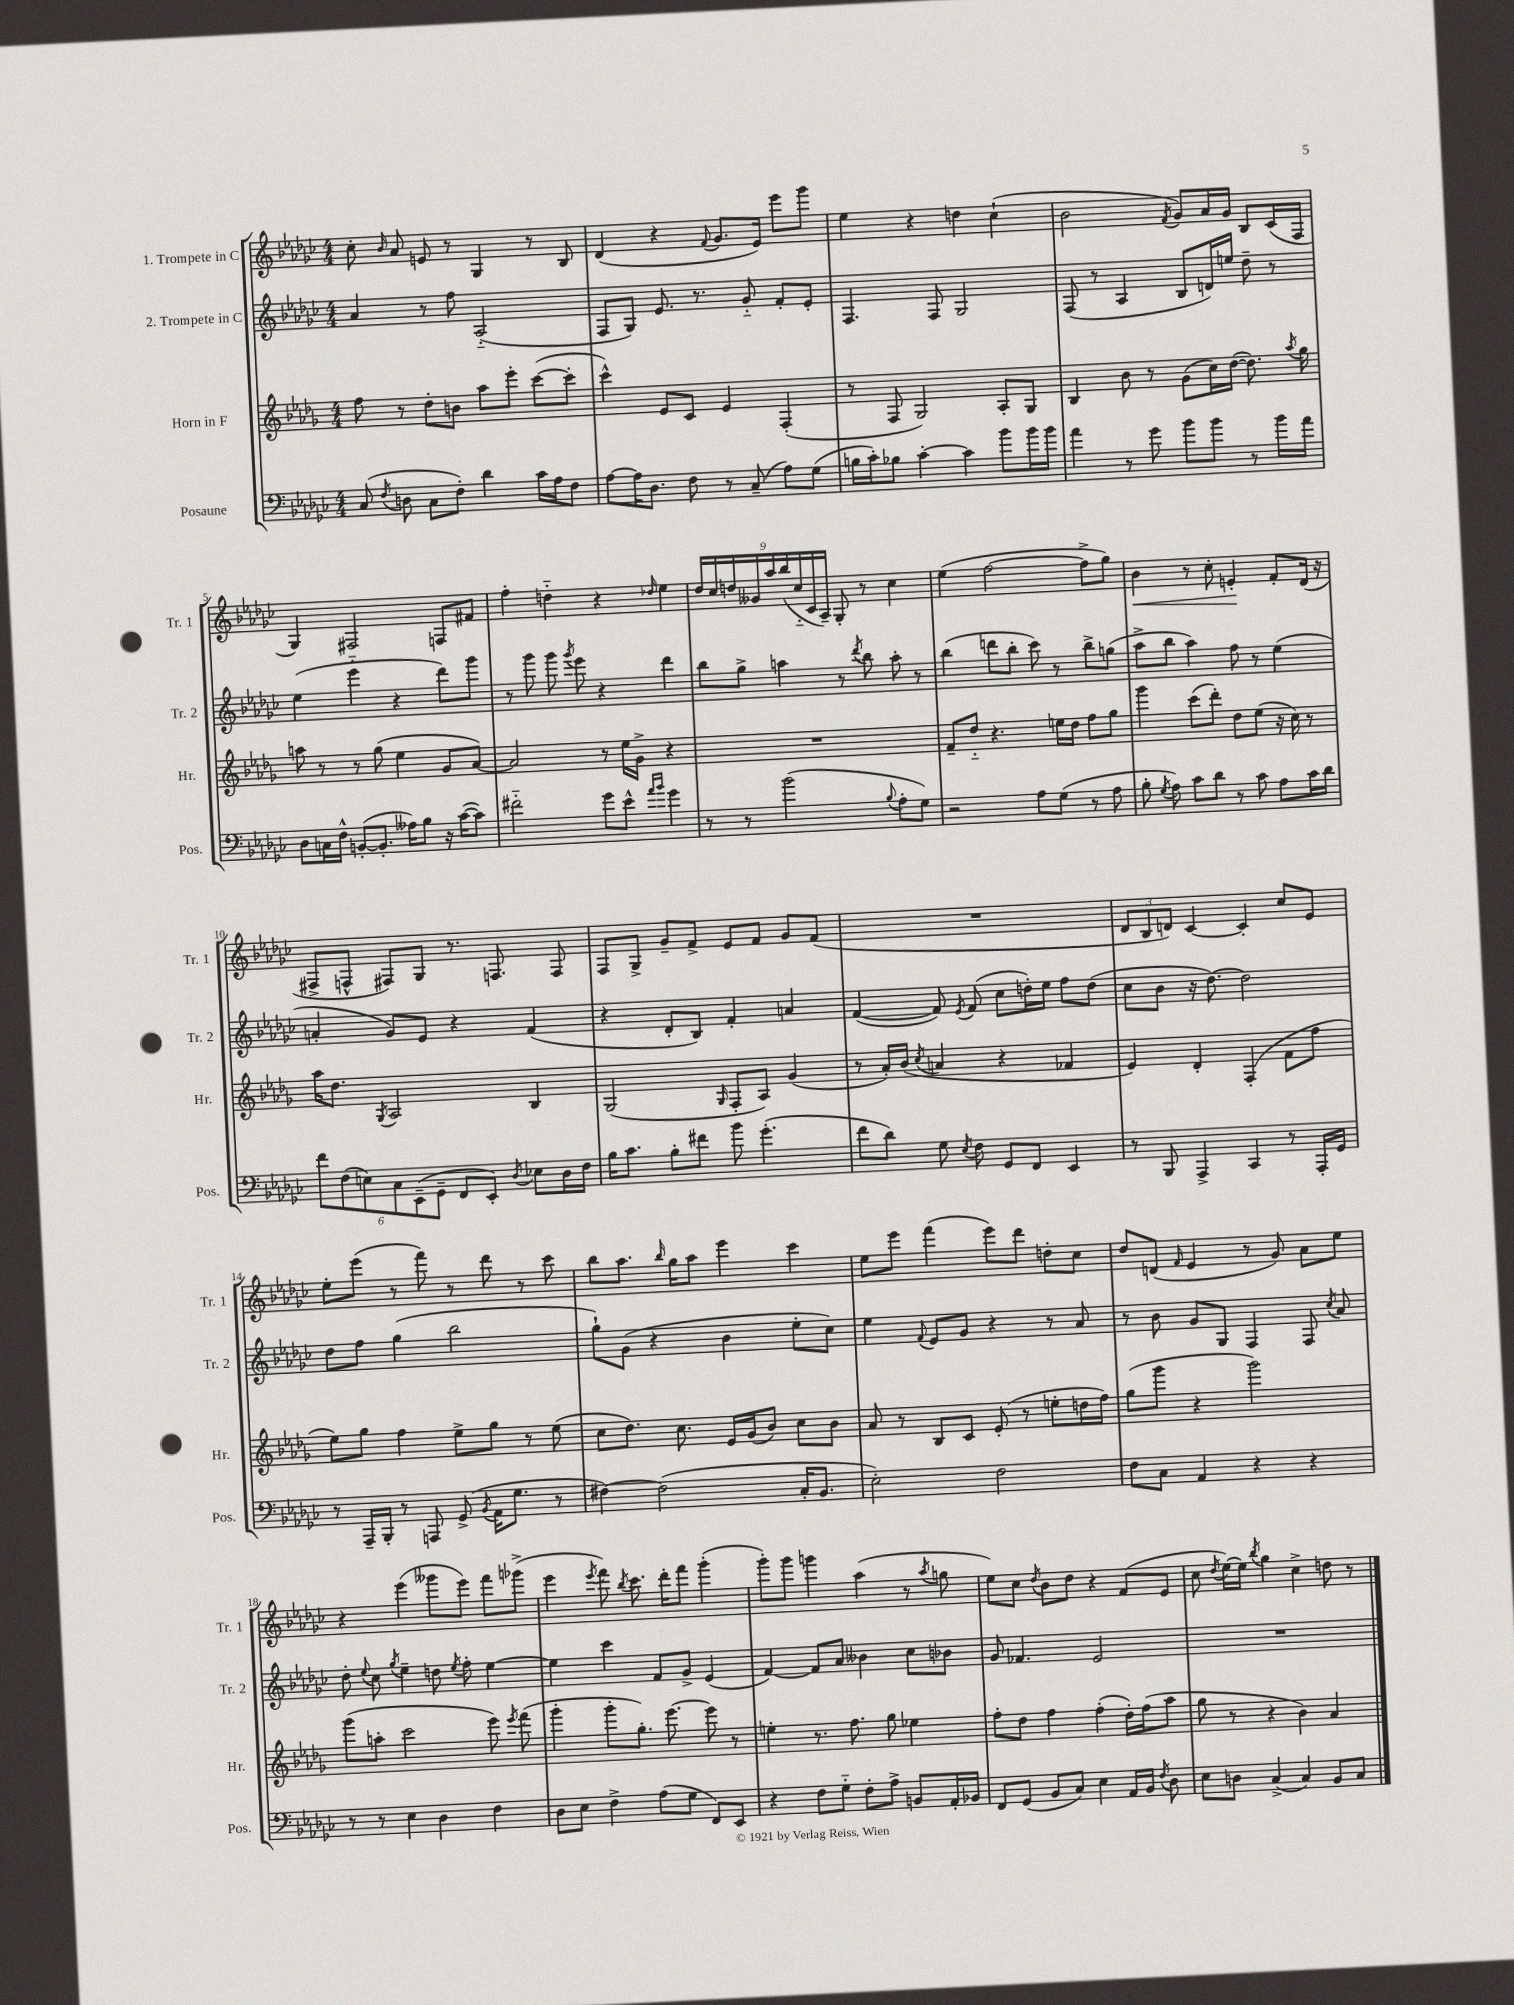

**kern	**kern	**kern	**kern	**dynam
*part4	*part3	*part2	*part1	*part1
*staff4	*staff3	*staff2	*staff1	*staff1
*I"Posaune	*I"Horn in F	*I"2. Trompete in C	*I"1. Trompete in C	*
*I'Pos.	*I'Hr.	*I'Tr. 2	*I'Tr. 1	*
*clefF4	*clefG2	*clefG2	*clefG2	*
*k[b-e-a-d-g-c-]	*k[b-e-a-d-g-]	*k[b-e-a-d-g-c-]	*k[b-e-a-d-g-c-]	*
*M4/4	*M4/4	*M4/4	*M4/4	*
=1	=1	=1	=1	=1
(8C-/	8ff\	4a-/	8cc-'\	.
8qF/	.	.	16qqb-/	.
8Dn\	8r	.	8a-/	.
8C-\L	8dd-'\L	8r	8en/	.
8F'\J)	8bn\J	8ff\	8r	.
4d-\	8aa-\L	(2A-/	4G-/	.
.	8eee-'\J	.	.	.
16c-\LL	([8ccc\L	.	8r	.
16A-\J	.	.	.	.
8F\J	8ccc'\J]	.	8B-/	.
=2	=2	=2	=2	=2
[8A-\L	4ccc^^\)	8F/L	(4d-/	.
16A-\K]	.	8G-/J)	.	.
8.D-\J	.	.	.	.
.	8e-/L	8.e-/	4r	.
8F\	8c/J	.	.	.
.	.	8.r	.	.
.	.	.	8qqf/	.
8r	4e-/	.	8.g-/L	.
(8C-~/	.	8g-/	.	.
.	.	.	16e-/Jk)	.
8A-\L)	(4F'/	8f'/L	8eee-\L	.
(8G-\J	.	8e-'/J	8ggg-\J	.
=3	=3	=3	=3	=3
16Bn\LL	8r	4.F/	4ee-\	.
16c-'\J)	.	.	.	.
8B-X\J	8F/	.	.	.
[4c-'\	2G-/)	.	4r	.
.	.	8F/	.	.
4c-\]	.	2G-/	4ddn\	.
8b-\L	8A-'/L	.	(4cc-`\	.
16b-\L	8G-/J	.	.	.
16b-\JJ	.	.	.	.
=4	=4	=4	=4	=4
4a-\	4B-/	(8F/	2b-\	.
.	.	8r	.	.
8r	8b-\	4A-/	.	.
8g-\	8r	.	.	.
.	.	.	8qf/	.
8b-\L	(8g-\L	8B-/L	8g-/L)	.
8b-\J	16cc\L)	16dn/L)	16a-/L	.
.	([16dd-\JJ	16een/JJ	16g-/JJ	.
8r	8.dd-\])	8dd-~\	8B-/L	.
16b-\LL	.	8r	(16c-/L	.
.	8qaa-/	.	.	.
16a-\JJ	16gg-\	.	16F/JJ	.
!!LO:LB:g=z
=5	=5	=5	=5	=5
8D-\L	8aan\	(4ee-\	4G-/)	.
16Cn\L	8r	.	.	.
16F^^\JJ	.	.	.	.
([8BBn'/L	8r	4eee-\	2F#X/	.
8.BB'/J]	(8gg-\	.	.	.
.	4ee-\	4r	.	.
16A--X\KL)	.	.	.	.
8B-\J	.	.	.	.
16r	8g-/L	8ddd-\L)	8Fn/L	.
([16c-\KL	.	.	.	.
8c-\J])	[8a-/J)	8ggg-\J	8f#X/J	.
=6	=6	=6	=6	=6
2f#X\	2a-/]	8r	4ff'\	.
.	.	8ggg-\	.	.
.	.	8ggg-\	4ddn\	.
.	.	8qggg-/	.	.
.	.	8eee-\	.	.
8g-\L	8r	4r	4r	.
8e-^^\J	16ee-\LL	.	.	.
.	16g-^\JJ	.	.	.
16qqa-/LL	.	.	.	.
16qqb-/JJ	.	.	16qqdd-X/	.
4g-\	4r	4ddd-\	4ee-\	.
=7	=7	=7	=7	=7
8r	1r	8bb-\L	18dd-/LL	.
.	.	.	18cc-/	.
.	.	.	18ddn/	.
8r	.	8gg-^\J	.	.
.	.	.	18g--X/	.
.	.	.	18aa-/	.
(2b-\	.	4aan\	.	.
.	.	.	(18bb-/	.
.	.	.	18cc-/	.
.	.	.	18c-/	.
.	.	.	18A-~/JJ)	.
.	.	8r	8G-'/	.
.	.	8qddd-/	.	.
.	.	8bb-\	8r	.
8qqB-/	.	.	.	.
8A-'\L	.	8aa'\	4cc-\	.
8G-\J)	.	8r	.	.
=8	=8	=8	=8	=8
2r	8f~/L	(4bb-\	(4ee-\	.
.	8dd-/J	.	.	.
.	4.r	8dddn\L	[2ff\	.
.	.	8bb-'\J	.	.
8A-\L	.	8ccc-\)	.	.
(8G-\J	16een\LL	8r	.	.
.	16dd-\JJ	.	.	.
8r	8ff\L	8bb-^\L	8ff^\L]	.
8A-\	8gg-\J	(8ggn\J	8gg-\J)	.
=9	=9	=9	=9	=9
!	!	!	!	!LO:HP:b
8B-'\	4ggg-\	8aa-^\L	4b-\	<
8qG-/	.	.	.	.
8A-\)	.	8bb-\J	.	.
8c-\L	(8ccc\L	4aa-\)	8r	.
8d-\J	8ddd-'\J)	.	8cc-'\	.
8r	8dd-\L	8ff\	4en'/	.
8c-\	(8ee-\J	8r	.	.
8A-\L	16r	(4ee-\	8f'/L	[
.	16cc\)	.	.	.
16c-\L	8r	.	(16d-/Jk	.
16d-\JJ	.	.	16r	.
!!LO:LB:g=z
=10	=10	=10	=10	=10
12f\L	16aa-\KL	4an'/	8F#X^/L	.
.	8.dd-\J	.	.	.
(12F\	.	.	.	.
.	.	.	8Fn^^/J	.
12En\)	.	.	.	.
.	8qG-/	.	.	.
12C-\	2A-/	8g-/L)	8F#X/L)	.
(12EE-~\	.	.	.	.
.	.	8e-/J	8G-/J	.
12GG-~\J	.	.	.	.
8FF/L	.	4r	8.r	.
8EE-'/J)	.	.	.	.
.	.	.	8.Fn/	.
8qD-/	.	.	.	.
8E-X\L	4B-/	(4f/	.	.
16D-\L	.	.	8F/	.
16F\JJ	.	.	.	.
=11	=11	=11	=11	=11
16B-\KL	(2G-/	4r	8F/L	.
8.c-\J	.	.	.	.
.	.	.	8G-^/J	.
8B-'\L	.	8d-'/L	8g-~/L	.
8f#X\J	.	8B-/J)	8f^/J	.
.	16qqG-/	.	.	.
8b-\	8F'/L	4f'/	8e-/L	.
(4.g-'\	8A-/J)	.	8f/J	.
.	(4g-/	4an/	8g-/L	.
.	.	.	(8f/J	.
=12	=12	=12	=12	=12
8f\L	8r	([4f/	1r	.
8d-\J)	16a-'/LL)	.	.	.
.	(16b-/JJ	.	.	.
.	8qcc/	.	.	.
8G-\	4an/	8f/])	.	.
8qE-/	.	8qe-/	.	.
8F\	.	(8f/	.	.
8GG-/L	4r	8cc-\L	.	.
8FF/J	.	16ddn'\L)	.	.
.	.	16ee-\JJ	.	.
4EE-/	4f-X/	8ff\L	.	.
.	.	(8dd\J	.	.
=13	=13	=13	=13	=13
8r	4e-/)	8cc-\L	12d-/L	.
.	.	.	12B-/	.
8BBB-/	.	8b-\J	.	.
.	.	.	12dn/J)	.
4AAA-^/	4d-'/	16r	[4c-/	.
.	.	[8.dd-\)	.	.
4CC-/	(4F'/	2dd-\]	4c-'/]	.
8r	8f\L	.	8cc-/L	.
16AAA-'/LL	8ff\J	.	8e-/J	.
16GG-/JJ	.	.	.	.
!!LO:LB:g=z
=14	=14	=14	=14	=14
8r	8ee-\L)	8dd-\L	8ee-'\L	.
16AAA-~/LL	8gg-\J	8ff\J	(8eee-\J	.
16BBB-'/JJ	.	.	.	.
8r	4ff\	(4gg-\	8r	.
8AAAn/	.	.	8fff\)	.
(8GG-^/	8ee-^\L	2bb-\	8r	.
8qBB-/	.	.	.	.
16AA-\KL	8gg-\J	.	8ddd-\	.
8.G-\J	.	.	.	.
.	8r	.	8r	.
8r	(8ee-\	.	8ccc-\	.
=15	=15	=15	=15	=15
[4F#X\)	8cc\L	8gg-`\L)	8bb-\L	.
.	8.dd-\J)	(8g-\J	8.aa-\J	.
(2F#\]	.	4r	.	.
.	.	.	16qqbb-/	.
.	8.cc\	.	16gg-\KL	.
.	.	.	8aa-\J	.
.	16e-/LL	4b-\	4eee-\	.
.	(16g-/J	.	.	.
.	8b-/J)	.	.	.
16C-'/KL	8cc\L	8ee-'\L	4ccc-\	.
8.BB-/J	.	.	.	.
.	8b-\J	8cc-\J)	.	.
=16	=16	=16	=16	=16
2E-'\)	8a-/	4ee-\	8ee-\L	.
.	8r	.	8eee-\J	.
.	.	8qqf/	.	.
.	8B-/L	8e-/L	(4fff\	.
.	8c/J	8g-/J	.	.
2F\	(8e-'/	4r	8eee-\L)	.
.	8r	.	8ddd-\J	.
.	8een'\L	8r	8ddn'\L	.
.	16ddn\L	8a-/	8cc-\J	.
.	16ff\JJ)	.	.	.
=17	=17	=17	=17	=17
8F\L	(8gg-\L	8r	8dd-/L	.
8C-\J	8ggg-\J	8b-\	(8dn/J	.
.	.	.	16qqf/	.
4AA-/	4r	8g-/L	4e-/	.
.	.	8G-/J	.	.
4r	2ggg-\)	4F/	8r	.
.	.	.	8g-/)	.
4r	.	8F/	8a-\L	.
.	.	8qcc-/	.	.
.	.	8a-/	8ee-\J	.
!!LO:LB:g=z
=18	=18	=18	=18	=18
8r	(8ggg-\L	8dd-'\	4r	.
.	.	8qqee-/	.	.
8r	8aan'\J	8cc-\	.	.
.	.	8qgg-/	.	.
4E-\	2ccc\	4ee-~\	(4eee-\	.
4D-\	.	8ddn\	8ggg--X\L	.
.	.	8qee-/	.	.
.	.	8ff'\	8eee-\J)	.
4F\	8eee-\)	[4ee-\	8fff\L	.
.	8qeee-/	.	.	.
.	(8fff\	.	(8ggg-X^\J	.
=19	=19	=19	=19	=19
8D-\L	4ggg-'\	4ee-\]	4eee-\	.
8E-\J	.	.	.	.
.	.	.	8qeee-/	.
4F^\	8ggg-'\L	4ccc-\	8fff\)	.
.	.	.	8qbb-/	.
.	8.gg-'\J)	.	8.ccc-\	.
(8A-\L	.	8f/L	.	.
.	[8.eee-\	.	16ddd-'\KL	.
8G-\J	.	8g-^/J	8fff\J	.
8FF/L)	8eee-\]	(4e-/	(4ggg-'\	.
8EE-/J	8r	.	.	.
=20	=20	=20	=20	=20
4r	4een'\	[4f/)	8ggg-'\L)	.
.	.	.	8ggg-\J	.
8F\L	8.r	8f/L]	4gggn\	.
8G-\J	.	8a-/J	.	.
.	8.ff\	.	.	.
8F'\L	.	4b--X\	(4aa-\	.
8A-^\J	8gg-\	.	.	.
8BBn/L	4ee-X\	8cc-\L	8r	.
.	.	.	8qaa-/	.
16AA-'/L	.	8b-X\J	8ggn\	.
16BB-X/JJ	.	.	.	.
=21	=21	=21	=21	=21
8FF/L	8ff'\L	8g-/	8ee-\L)	.
(8GG-/J	8dd-\J	4.f-X/	8cc-\J	.
.	.	.	8qdd-/	.
8BB-/L	4ff\	.	8b-\L	.
8C-/J)	.	.	8dd-\J	.
4E-\	(4ff'\	2e-/	4r	.
16AA-/LL	16dd-'\LL)	.	(8f/L	.
16BB-/JJ	(16ff\J	.	.	.
8qF/	.	.	.	.
8D-\	8aa-\J	.	8e-/J	.
=22	=22	=22	=22	=22
8E-\L	8gg-\	1r	8cc-\	.
.	.	.	8qdd-/	.
8Dn\J	8r	.	[16ee-\LL)	.
.	.	.	16ee-\JJ]	.
.	.	.	8qbb-/	.
(4C-^/	4r	.	4gg-\	.
4C-/)	4b-\)	.	4cc-^\	.
8BB-/L	4a-/	.	8ddn\	.
8C-/J	.	.	8r	.
==	==	==	==	==
*-	*-	*-	*-	*-
